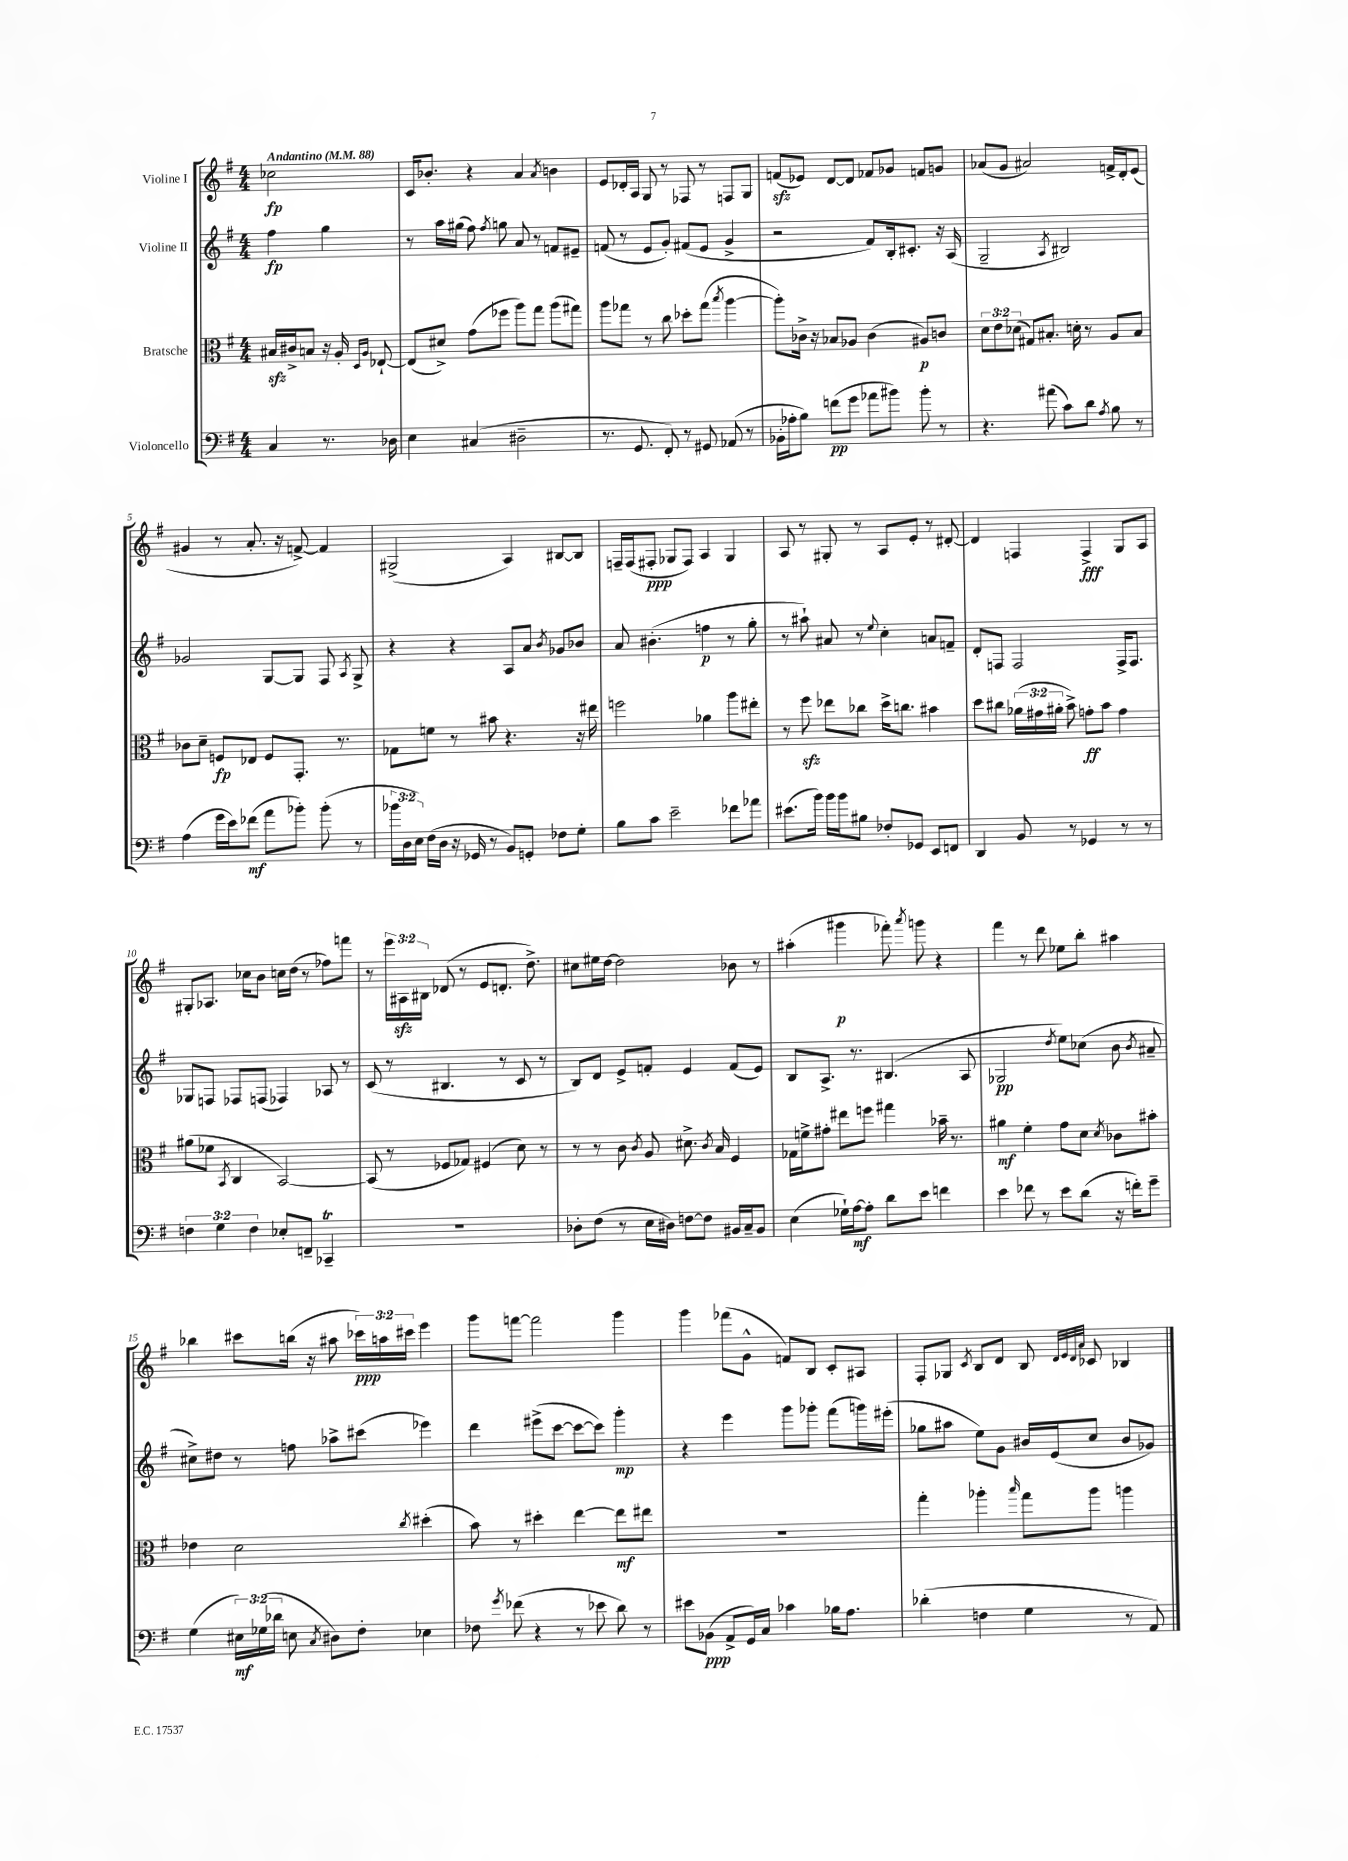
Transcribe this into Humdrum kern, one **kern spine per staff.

**kern	**dynam	**kern	**dynam	**kern	**dynam	**kern	**dynam
*part4	*part4	*part3	*part3	*part2	*part2	*part1	*part1
*staff4	*staff4	*staff3	*staff3	*staff2	*staff2	*staff1	*staff1
*I"Violoncello	*	*I"Bratsche	*	*I"Violine II	*	*I"Violine I	*
*clefF4	*	*clefC3	*	*clefG2	*	*clefG2	*
*k[f#]	*	*k[f#]	*	*k[f#]	*	*k[f#]	*
*M4/4	*	*M4/4	*	*M4/4	*	*M4/4	*
*MM88	*	*MM88	*	*MM88	*	*MM88	*
=	=	=	=	=	=	=	=
!	!	!	!	!	!	!LO:TX:a:B:t=Andantino	!
4C/	.	16B#Xzz/LL	.	4ff#\	fp	2cc-X\	fp
.	.	16c#X^/J	.	.	.	.	.
.	.	8Bn/J	.	.	.	.	.
8.r	.	16r	.	4gg\	.	.	.
.	.	16A'/	.	.	.	.	.
.	.	16qqD/LL	.	.	.	.	.
.	.	16qqA/JJ	.	.	.	.	.
.	.	[8E-X`/	.	.	.	.	.
16D-X\	.	.	.	.	.	.	.
=1	=1	=1	=1	=1	=1	=1	=1
4E\	.	(8E-/L]	.	8r	.	16c/KL	.
.	.	.	.	.	.	8.b-X'/J	.
.	.	8d#X^/J)	.	16aa\LL	.	.	.
.	.	.	.	(16gg#X\JJ	.	.	.
(4C#X/	.	(8g\L	.	8ff#\)	.	4r	.
.	.	.	.	8qff#/	.	.	.
.	.	8ff-X\J	.	8ggn\	.	.	.
2D#X~\	.	8aa\L)	.	8a/	.	4a/	.
.	.	8gg\J	.	8r	.	.	.
.	.	.	.	.	.	8qa/	.
.	.	(8aa\L	.	8fn/L	.	4bn\	.
.	.	8gg#X\J)	.	8e#X~/J	.	.	.
=2	=2	=2	=2	=2	=2	=2	=2
8.r	.	8aa\L	.	(8fn/	.	8e/L	.
.	.	8gg-X\J	.	8r	.	16d-X'/L	.
8.GG/	.	.	.	.	.	16A/JJ	.
.	.	8r	.	8e/L	.	8G/	.
8FF#'/)	.	8cc\	.	8g'/J)	.	8r	.
8r	.	8dd-X'\L	.	(8f#X/L	.	8F-X/	.
8GG#X/	.	(8gg-\J	.	8e/J	.	8r	.
.	.	8qbb/	.	.	.	.	.
(8AA-X/	.	[4aa\	.	4g^/	.	8Fn/L	.
8r	.	.	.	.	.	8G/J	.
=3	=3	=3	=3	=3	=3	=3	=3
16BB-X'\LL	.	8aa'\L])	.	2r	.	(8fnzz/L	.
16A-X'\J	.	.	.	.	.	.	.
8B\J)	.	16c-X^\Jk	.	.	.	8e-X/J)	.
.	.	16r	.	.	.	.	.
(8fn\L	pp	8B-X/L	.	.	.	[8d/L	.
8g\J	.	8A-X/J	.	.	.	8d/J]	.
8a-X\L	.	(4c-\	.	8f#/L)	.	8f-X/L	.
8b#X\J)	.	.	.	16B'/k	.	8g-X/J	.
.	.	.	.	8.c#X'/J	.	.	.
8b#'\	.	8A#X/L)	p	.	.	8fn/L	.
8r	.	8cn/J	.	16r	.	8gn/J	.
.	.	.	.	(16A/	.	.	.
=4	=4	=4	=4	=4	=4	=4	=4
4.r	.	12d\L	.	2G~/	.	(8a-X/L	.
.	.	12e\	.	.	.	.	.
.	.	.	.	.	.	8g/J	.
.	.	(12d-X\J	.	.	.	.	.
.	.	8G#X/L)	.	.	.	2a#X/)	.
(8a#X\	.	8.B#X'/J	.	.	.	.	.
.	.	.	.	8qA/	.	.	.
8c\L)	.	.	.	2B#X/)	.	.	.
.	.	16dn'\	.	.	.	.	.
8d\J	.	8r	.	.	.	.	.
8qA/	.	.	.	.	.	.	.
8B\	.	8A/L	.	.	.	16fn^/LL	.
.	.	.	.	.	.	16d'/J	.
8r	.	8B#/J	.	.	.	(8e/J	.
!!LO:LB:g=z
=5	=5	=5	=5	=5	=5	=5	=5
(4A\	.	8c-X\L	.	2g-X/	.	4g#X/	.
.	.	8d~\J	.	.	.	.	.
16g\LL	.	8Fn/L	fp	.	.	8r	.
16e\J)	.	.	.	.	.	.	.
(8f-X\J	mf	8E-X/J	.	.	.	8.a'/	.
8a\L	.	8F/L	.	[8G/L	.	.	.
.	.	.	.	.	.	16r	.
8b-X'\J)	.	8.GG'/J	.	8G/J]	.	[8fn^/)	.
(8b-'\	.	.	.	8F#/	.	4f/]	.
.	.	8.r	.	.	.	.	.
.	.	.	.	8qA/	.	.	.
8r	.	.	.	8G^/	.	.	.
=6	=6	=6	=6	=6	=6	=6	=6
24b-X\LL	.	8G-X\L	.	4r	.	(2G#X^/	.
24D\	.	.	.	.	.	.	.
24E\JJ)	.	.	.	.	.	.	.
(16F#\LL	.	8fn\J	.	.	.	.	.
16D\JJ	.	.	.	.	.	.	.
16r	.	8r	.	4r	.	.	.
16GG-X/	.	.	.	.	.	.	.
8r	.	8b#X\	.	.	.	.	.
8BB/L)	.	4.r	.	8A/L	.	4A/)	.
8GGn'/J	.	.	.	8a/J	.	.	.
.	.	.	.	8qb/	.	.	.
8F-X\L	.	.	.	8g-X/L	.	[8B#X/L	.
8G'\J	.	16r	.	8b-X/J	.	8B#/J]	.
.	.	16ee#X\	.	.	.	.	.
=7	=7	=7	=7	=7	=7	=7	=7
8B\L	.	2ffn\	.	8a/	.	16Fn~/LL	.
.	.	.	.	.	.	(16F/J	.
8c\J	.	.	.	(4.b#X'\	.	8F#X'/J	ppp
2e~\	.	.	.	.	.	8G-X/L	.
.	.	.	.	.	.	8F#/J)	.
.	.	4a-X\	.	4ffn\	p	4A/	.
8f-X\L	.	8aa\L	.	8r	.	4G-/	.
8a-X\J	.	8ee#X'\J	.	8gg'\	.	.	.
=8	=8	=8	=8	=8	=8	=8	=8
(8.e#X\L	.	8r	.	8r	.	8A/	.
.	.	8ff#zz\	.	8aa#X`\)	.	8r	.
16b\Jk)	.	.	.	.	.	.	.
16b\LL	.	8ee-X\L	.	8a#X/	.	8G#X'/	.
16b\J	.	.	.	.	.	.	.
8B#X\J	.	8cc-X\J	.	8r	.	8r	.
.	.	.	.	8qqee/	.	.	.
8F-X'/L	.	16dd^\KL	.	4cc'\	.	8A/L	.
.	.	8.ccn\J	.	.	.	.	.
8GG-X/J	.	.	.	.	.	8e'/J	.
8EE/L	.	4b#X\	.	8an/L	.	8r	.
8FFn/J	.	.	.	8fn~/J	.	[8d#X'/	.
=9	=9	=9	=9	=9	=9	=9	=9
4DD/	.	8dd\L	.	8d'/L	.	4d#/]	.
.	.	8cc#X\J	.	8Fn/J	.	.	.
8BB/	.	(24a-X\LL	.	2F/	.	4Fn/	.
.	.	24g#X\	.	.	.	.	.
.	.	24a#X'\JJ	.	.	.	.	.
8r	.	8b^\)	.	.	.	.	.
4GG-X/	.	8gn'\L	ff	.	.	4F^/	fff
.	.	8b\J	.	.	.	.	.
8r	.	4g\	.	16F^/KL	.	8G/L	.
.	.	.	.	8.F/J	.	.	.
8r	.	.	.	.	.	8A/J	.
!!LO:LB:g=z
=10	=10	=10	=10	=10	=10	=10	=10
6Fn\	.	(8a#X\L	.	8G-X/L	.	8G#X'/L	.
.	.	8f-X\J	.	8Fn/J	.	8.A-X/J	.
6G\	.	.	.	.	.	.	.
.	.	8qBB/	.	.	.	.	.
.	.	4C/	.	8F-X/L	.	.	.
.	.	.	.	.	.	16cc-X\KL	.
6F\	.	.	.	.	.	.	.
.	.	.	.	(8Fn/J	.	8b\J	.
8E-X'/L	.	[2BB/)	.	4F-X/)	.	16ccn\LL	.
.	.	.	.	.	.	(16dd\JJ	.
8FFn~/J	.	.	.	.	.	8r	.
4CC-XT~/	.	.	.	8A-X/	.	8ff-X\L)	.
.	.	.	.	8r	.	8fffn\J	.
=11	=11	=11	=11	=11	=11	=11	=11
1r	.	(8BB/]	.	(8c/	.	8r	.
.	.	8r	.	8r	.	24eee\LL	.
.	.	.	.	.	.	24A#Xzz\	.
.	.	.	.	.	.	24B#X\JJ	.
.	.	8F-X/L	.	4.B#X/	.	(8d-X/	.
.	.	8G-X/J)	.	.	.	8r	.
.	.	(4F#X/	.	.	.	8e/L	.
.	.	.	.	8r	.	8.dn'/J	.
.	.	8d\)	.	8c/	.	.	.
.	.	.	.	.	.	8.dd^\)	.
.	.	8r	.	8r	.	.	.
=12	=12	=12	=12	=12	=12	=12	=12
8D-X'\L	.	8r	.	8B/L)	.	8cc#X\L	.
(8F#\J	.	8r	.	8d/J	.	16ee#X\L	.
.	.	.	.	.	.	[16dd\JJ	.
8r	.	8c\	.	8e^/L	.	2dd\]	.
.	.	8qc/	.	.	.	.	.
16E\LL	.	8A/	.	8fn'/J	.	.	.
16D#X\JJ)	.	.	.	.	.	.	.
[8Fn\L	.	8.d#X^\	.	4e/	.	.	.
8F\J]	.	.	.	.	.	.	.
.	.	8qc/	.	.	.	.	.
.	.	16B/	.	.	.	.	.
16BB#X/LL	.	4F#/	.	(8f/L	.	8b-X\	.
16C~/J	.	.	.	.	.	.	.
8BB#/J	.	.	.	8e/J)	.	8r	.
=13	=13	=13	=13	=13	=13	=13	=13
(4E\	.	16G-X\LL	.	8B/L	.	(4aa#X'\	.
.	.	16fn^\J	.	.	.	.	.
.	.	8g#X'\J	.	8.A^/J	.	.	.
16G-X`\LL)	.	8ee#X\L	.	.	.	4ggg#X\	p
[16A\J	mf	.	.	8.r	.	.	.
8A'\J]	.	8ffn\J	.	.	.	.	.
8d\L	.	4gg#X\	.	(4.B#X/	.	8fff-X'\)	.
.	.	.	.	.	.	8qaaa/	.
8e\J	.	.	.	.	.	8gggn\	.
4fn\	.	16b-X~\	.	.	.	4r	.
.	.	8.r	.	.	.	.	.
.	.	.	.	8A/	.	.	.
=14	=14	=14	=14	=14	=14	=14	=14
4e\	.	4a#X\	mf	2G-X/	pp	4fff#\	.
8f-X\	.	4f#'\	.	.	.	8r	.
8r	.	.	.	.	.	8ddd\	.
.	.	.	.	8qdd/	.	.	.
8e\L	.	8g\L	.	8ee\L)	.	8ee-X\L	.
(8d\J	.	8d\J	.	(8cc-X\J	.	8bb'\J	.
.	.	8qd/	.	.	.	.	.
16r	.	8c-X\L	.	8b\	.	4aa#X\	.
16fn'\KL)	.	.	.	.	.	.	.
.	.	.	.	8qb/	.	.	.
8g~\J	.	8b#X'\J	.	8a#X~/	.	.	.
!!LO:LB:g=z
=15	=15	=15	=15	=15	=15	=15	=15
(4G\	.	4e-X\	.	8cc#X^\L)	.	4bb-X\	.
.	.	.	.	8dd#X\J	.	.	.
24E#X\LL)	mf	2d\	.	8r	.	8ccc#X\L	.
(24G-X\	.	.	.	.	.	.	.
24d-X\JJ	.	.	.	.	.	.	.
8En\	.	.	.	8ffn\	.	(16bbn\Jk	.
.	.	.	.	.	.	16r	.
8qC/	.	.	.	.	.	.	.
8D#X\L)	.	.	.	8aa-X^\L	.	8aa#X\	.
8F#'\J	.	.	.	(8ccc#X\J	.	24ccc-X\LL)	ppp
.	.	.	.	.	.	24aan\	.
.	.	.	.	.	.	24ccc#X\JJ	.
.	.	8qcc/	.	.	.	.	.
4E-X\	.	(4dd#X'\	.	4eee-X\)	.	4eee\	.
=16	=16	=16	=16	=16	=16	=16	=16
8F-X\	.	8b\)	.	4ddd\	.	8ggg\L	.
8qg/	.	.	.	.	.	.	.
(8f-X\	.	8r	.	.	.	[8fffn\J	.
4r	.	4dd#X'\	.	(8eee#X^\L	.	2fff\]	.
.	.	.	.	[8ccc\J	.	.	.
8r	.	[4ee\	.	8ccc\L_	.	.	.
8e-X\	.	.	.	8ccc\J])	.	.	.
8d\)	.	8ee\L]	mf	4ggg'\	mp	4ggg\	.
8r	.	8ee#X\J	.	.	.	.	.
=17	=17	=17	=17	=17	=17	=17	=17
8e#X\L	.	1r	.	4r	.	4ggg\	.
(8BB-X\J	ppp	.	.	.	.	.	.
8AA^/L	.	.	.	4eee\	.	(8fff-X\L	.
16GG/L)	.	.	.	.	.	8g^^\J	.
16C/JJ	.	.	.	.	.	.	.
4c-X\	.	.	.	8ggg\L	.	8fn/L)	.
.	.	.	.	8ggg-X'\J	.	8B/J	.
16B-X\KL	.	.	.	(8fff#\L	.	8c'/L	.
8.A\J	.	.	.	.	.	.	.
.	.	.	.	16gggn\L)	.	8A#X/J	.
.	.	.	.	(16eee#X'\JJ	.	.	.
=18	=18	=18	=18	=18	=18	=18	=18
(4d-X'\	.	4gg'\	.	8gg-X\L	.	8F#'/L	.
.	.	.	.	8aa#X\J	.	8G-X/J	.
.	.	.	.	.	.	8qc/	.
4Fn\	.	4aa-X'\	.	8ee\L)	.	8B/L	.
.	.	.	.	8g\J	.	8d/J	.
.	.	16qqbb/	.	.	.	.	.
4G\	.	8gg\L	.	16b#X/LL	.	8B/	.
.	.	.	.	(16e/J	.	.	.
.	.	.	.	.	.	32qqd/LLL	.
.	.	.	.	.	.	32qqe/	.
.	.	.	.	.	.	32qqd/	.
.	.	.	.	.	.	32qqa/JJJ	.
.	.	8aa-\J	.	8cc/J	.	8c-X/	.
8r	.	4aan\	.	8b#/L	.	4B-X/	.
8AA/)	.	.	.	8g-X/J)	.	.	.
==	==	==	==	==	==	==	==
*-	*-	*-	*-	*-	*-	*-	*-
